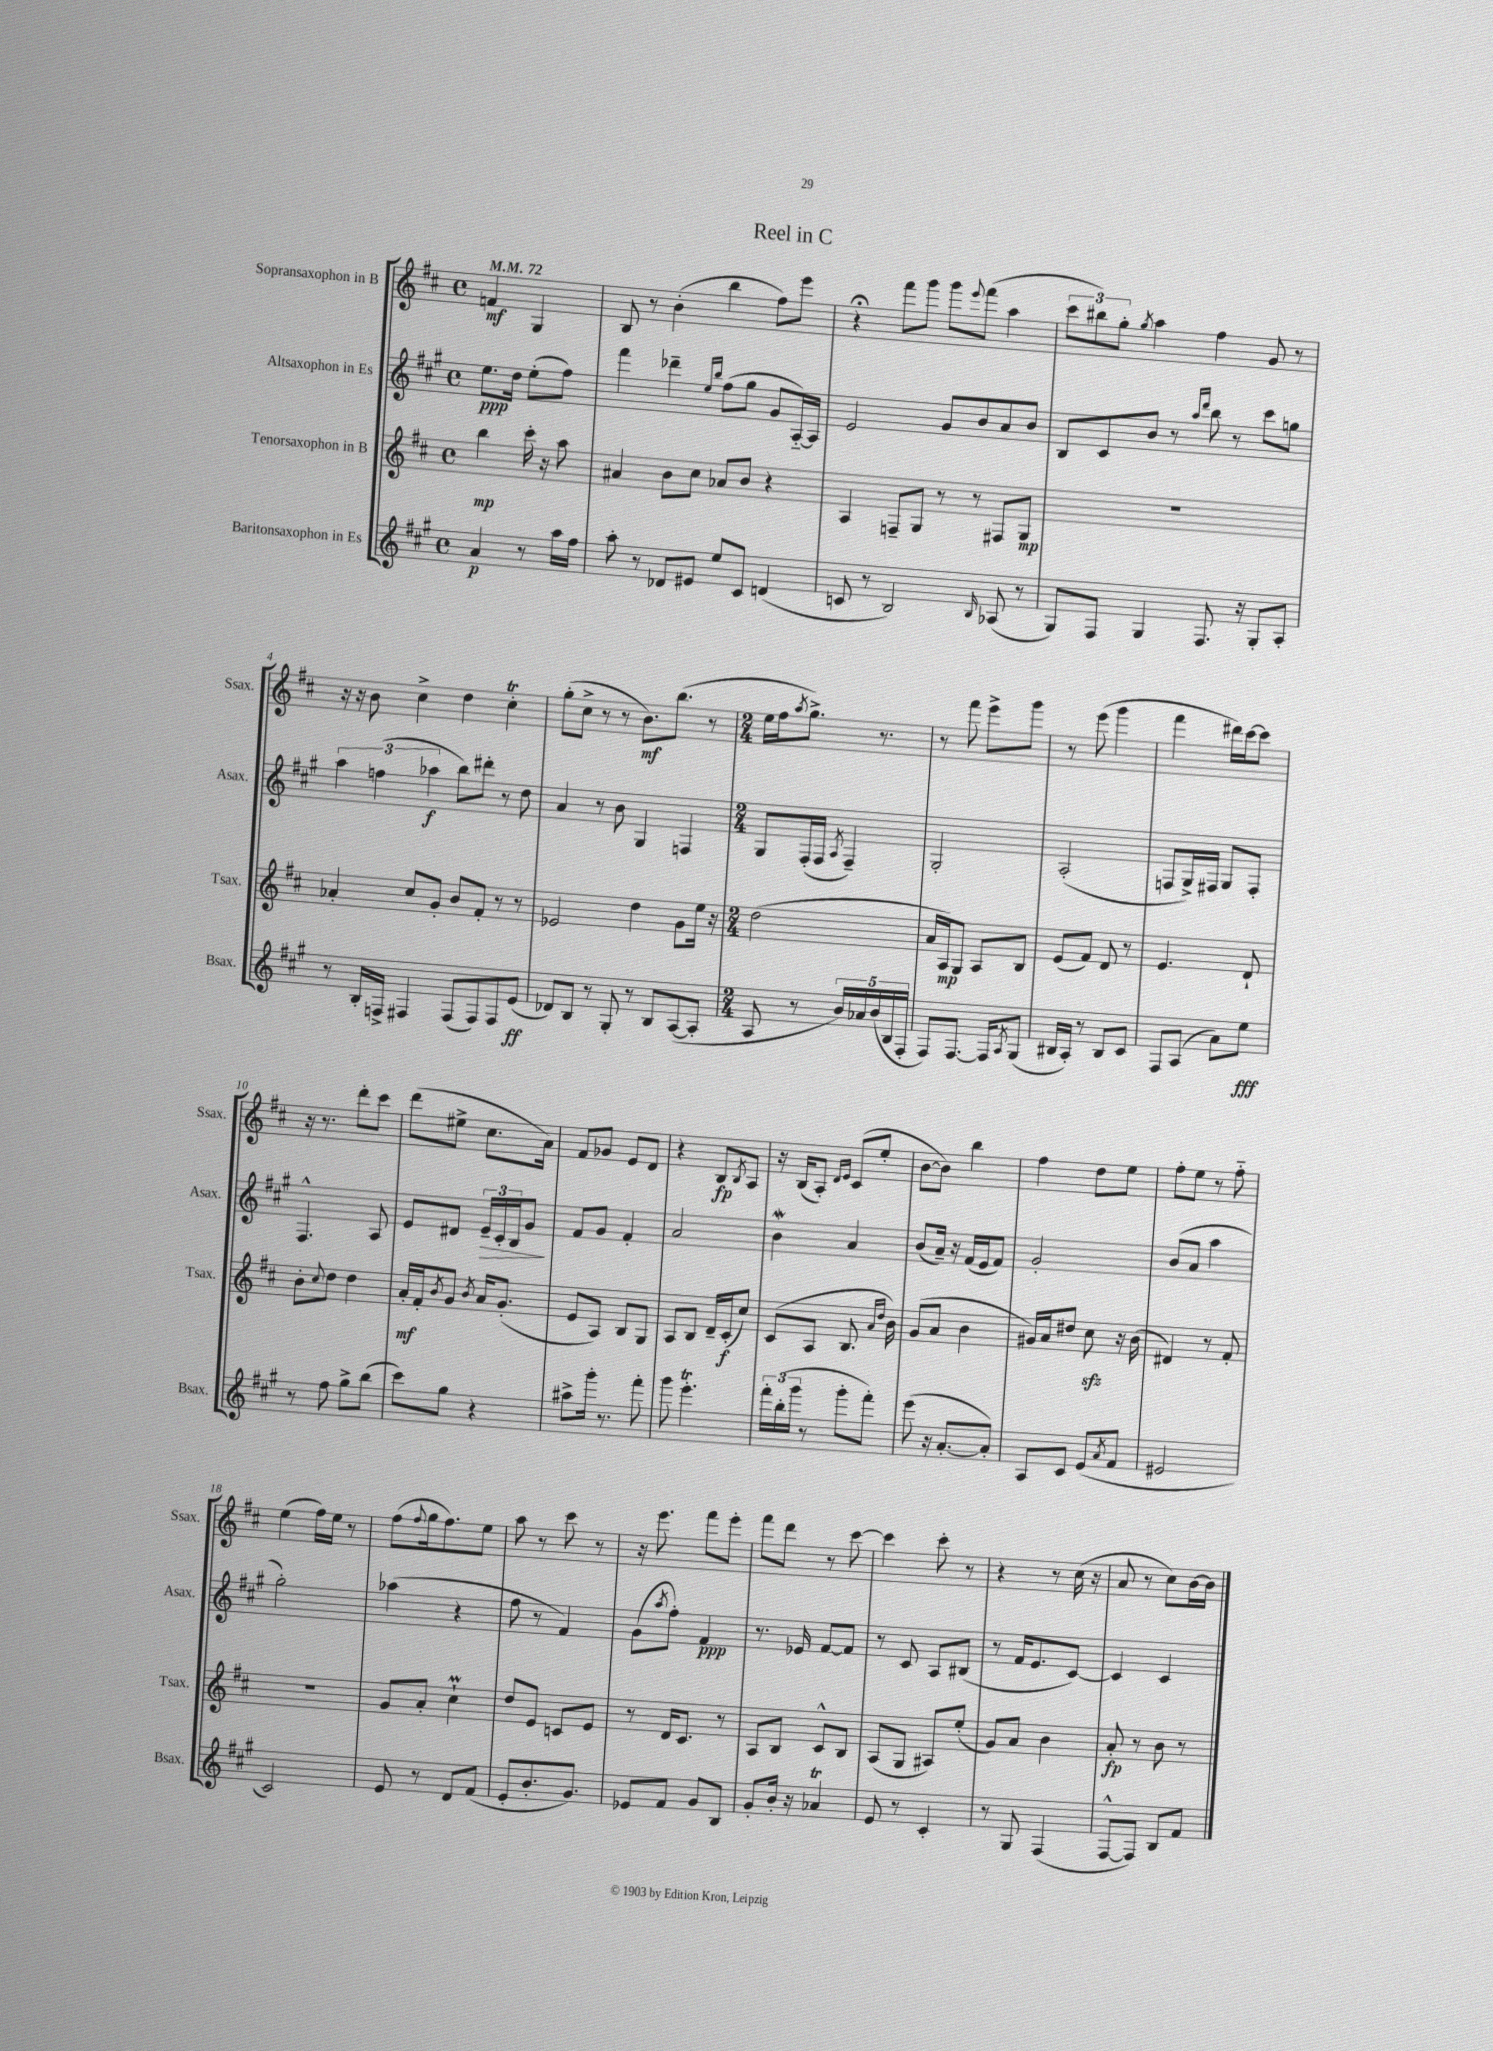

**kern	**kern	**kern	**kern
*staff4	*staff3	*staff2	*staff1
*clefG2	*clefG2	*clefG2	*clefG2
*k[f#c#g#]	*k[f#c#]	*k[f#c#g#]	*k[f#c#]
*M4/4	*M4/4	*M4/4	*M4/4
*met(c)	*met(c)	*met(c)	*met(c)
*MM72	*MM72	*MM72	*MM72
4a	4bb	8.ee	4f
.	.	16dd	.
8r	16ccc#'	(8ee'	4G
.	16r	.	.
16aa	8aa	8ff#)	.
16ff#	.	.	.
=	=	=	=
8aa'	4a#	4fff#	8B
8r	.	.	8r
8d-	8b	4ddd-~	(4b'
8e#	8cc#	.	.
.	.	16qqee	.
.	.	16qqbb	.
8ee	8a-	(8ff#	4bb
8c#	8b	8gg#	.
(4d	4r	8g#	8ff#)
.	.	[16A'~)	8eee
.	.	16A]	.
=	=	=	=
8c	4A	2e	4r;
8r	.	.	.
2B)	8F~	.	8fff#
.	8G	.	8ggg
.	8r	8g#	8ggg
.	.	.	8qqeee
.	8r	8b	(8fff#
16qqB	.	.	.
(8A-	8F#	8a	4aa
8r	8G	8b	.
=	=	=	=
8G#)	1r	8B	12ccc#
.	.	.	12bb#)
8F#	.	8c#	.
.	.	.	12gg'
.	.	.	8qgg
4G#	.	8b	4aa
.	.	8r	.
.	.	16qqaa	.
.	.	16qqddd	.
8.F#	.	8bb	4ff#
.	.	8r	.
16r	.	.	.
8G#'	.	8ccc#	8g
8A'	.	8gg	8r
=	=	=	=
8r	4a-'	6aa	16r
.	.	.	16r
16B'	.	.	8b
.	.	(6ff	.
16F^	.	.	.
4F#	8cc#	.	4cc#^
.	.	6aa-	.
.	8g'	.	.
(8F#	8b	8bb)	4dd
8F#)	8f#'	8ddd#'	.
8F#	8r	8r	4cc#'
(8e	8r	8dd	.
=	=	=	=
8d-)	2e-	4a	(8gg'
8B	.	.	8cc#^
8r	.	8r	8r
8G#'	.	8b	8r
8r	4dd	4G#	8.b)
8B	.	.	.
.	.	.	(8.bb
([8A	8g	4F	.
8A']	16ee	.	8r
.	16r	.	.
=	=	=	=
*M2/4	*M2/4	*M2/4	*M2/4
8A	(2dd	8G#	16ee
.	.	.	16ff#
.	.	.	8qaa
8r	.	(16F#'	8.gg^)
.	.	16F#	.
.	.	8qA	.
20b)	.	4F#~)	.
20a-	.	.	.
.	.	.	8.r
(20b	.	.	.
20B	.	.	.
20F#'	.	.	.
=	=	=	=
8F#)	16a	2G#'	8r
.	16A)	.	.
[8.F#	8G	.	8fff#
.	8A	.	8eee^
16F#]	.	.	.
8qA	.	.	.
(8G#	8B	.	8ggg
=	=	=	=
16B#	(8e	(2A'	8r
16A')	.	.	.
8r	8f#)	.	(8eee
8B#	8d	.	4ggg
8c#	8r	.	.
=	=	=	=
8F#	4.e	8F	4fff#
(8A	.	16G#^)	.
.	.	16F#	.
8a)	.	8G#	16ddd#)
.	.	.	[16ccc#
8ee	8d`	8F#'	8ccc#]
=	=	=	=
8r	8b'	4.F#^^	16r
.	.	.	8.r
.	8qqcc#	.	.
8ff#	8dd	.	.
8gg#^	4dd	.	8ddd'
(8bb	.	8A	8ccc#
=	=	=	=
8ccc#)	16a'	8e	(8ddd
.	16f#'	.	.
.	8qb	.	.
8gg#	8g	8d#	8ee#^
.	8qb	.	.
4r	16a	24e~	8.cc#
.	.	24c#'	.
.	(8.g'	.	.
.	.	24B	.
.	.	8g#	.
.	.	.	16a)
=	=	=	=
8aa#^	8e	8f#	8f#
16ggg#'	8A)	8g#	8g-
8.r	.	.	.
.	8B	4f#'	8e
8fff#'	8G	.	8d
=	=	=	=
8ggg#	8A	2a	4r
4.eee'	8B	.	.
.	16d~	.	8B
.	(16c#'	.	.
.	.	.	8qB
.	8cc#)	.	8A
=	=	=	=
24fff#'	(8c#	4b	16r
(24bb'	.	.	.
.	.	.	(16B
24ggg#	.	.	.
8r	8A	.	8A')
.	.	.	16qqd
.	.	.	16qqe
8ggg#'	8.B	4a	(8c#
8fff#')	.	.	8ee'
.	16qqa	.	.
.	16qqdd	.	.
.	16b)	.	.
=	=	=	=
(8eee	(8g	(8b	[8b
16r	8a	16a~)	8b])
[8.a'	.	16r	.
.	4b	(16f#	4bb
.	.	16e	.
8a'])	.	8f#)	.
=	=	=	=
8A	16g#)	2g#'	4ff#
.	16a	.	.
8c#	8dd#	.	.
(8e	8cc#	.	8dd
8qa	.	.	.
8f#	16r	.	8ee
.	(16b	.	.
=	=	=	=
2e#	4d#)	(8b	8ff#'
.	.	8a	8ee
.	8r	4aa	8r
.	8f#'	.	8ff#'~
=	=	=	=
2c#)	2r	2gg#')	(4ee
.	.	.	16ff#)
.	.	.	16ee
.	.	.	8r
=	=	=	=
8e	8g	(4aa-	(8ff#
.	.	.	8qqff#
8r	8a'	.	16gg
.	.	.	8.ff#)
8d	4cc#`	4r	.
(8f#	.	.	8ee
=	=	=	=
8e'	8dd	8ff#	8aa
8.b'	8e	8r	8r
.	8c	4f#)	8ccc#
8.g#)	.	.	.
.	8e	.	8r
=	=	=	=
8e-	8r	(8g#	16r
.	.	.	8.eee
.	.	8qaa	.
8f#	16d	8ff#')	.
.	8.c#	.	.
8g#	.	4f#	8fff#
8B	8r	.	8eee'
=	=	=	=
8g#'	8A	8.r	8fff#
16b'	8B	.	8ddd
16r	.	16e-	.
4a-	8c#^^	[8f#	8r
.	8B	8f#]	[8ccc#
=	=	=	=
8e	(8A	8r	4ccc#]
8r	8G	8c#	.
4c#'	8A#)	8A	8ccc#'
.	(8ee'	(8B#	8r
=	=	=	=
8r	8g)	8r	4r
8G#	8a	16f#	.
.	.	8.e	.
(4F#	4b	.	8r
.	.	[8c#)	(16cc#
.	.	.	16r
=	=	=	=
[8F#^^	8a'	4c#]	8a
8F#])	8r	.	8r
8B	8b	4c#	8cc#)
8f#	8r	.	[16b
.	.	.	16b]
==	==	==	==
*-	*-	*-	*-
